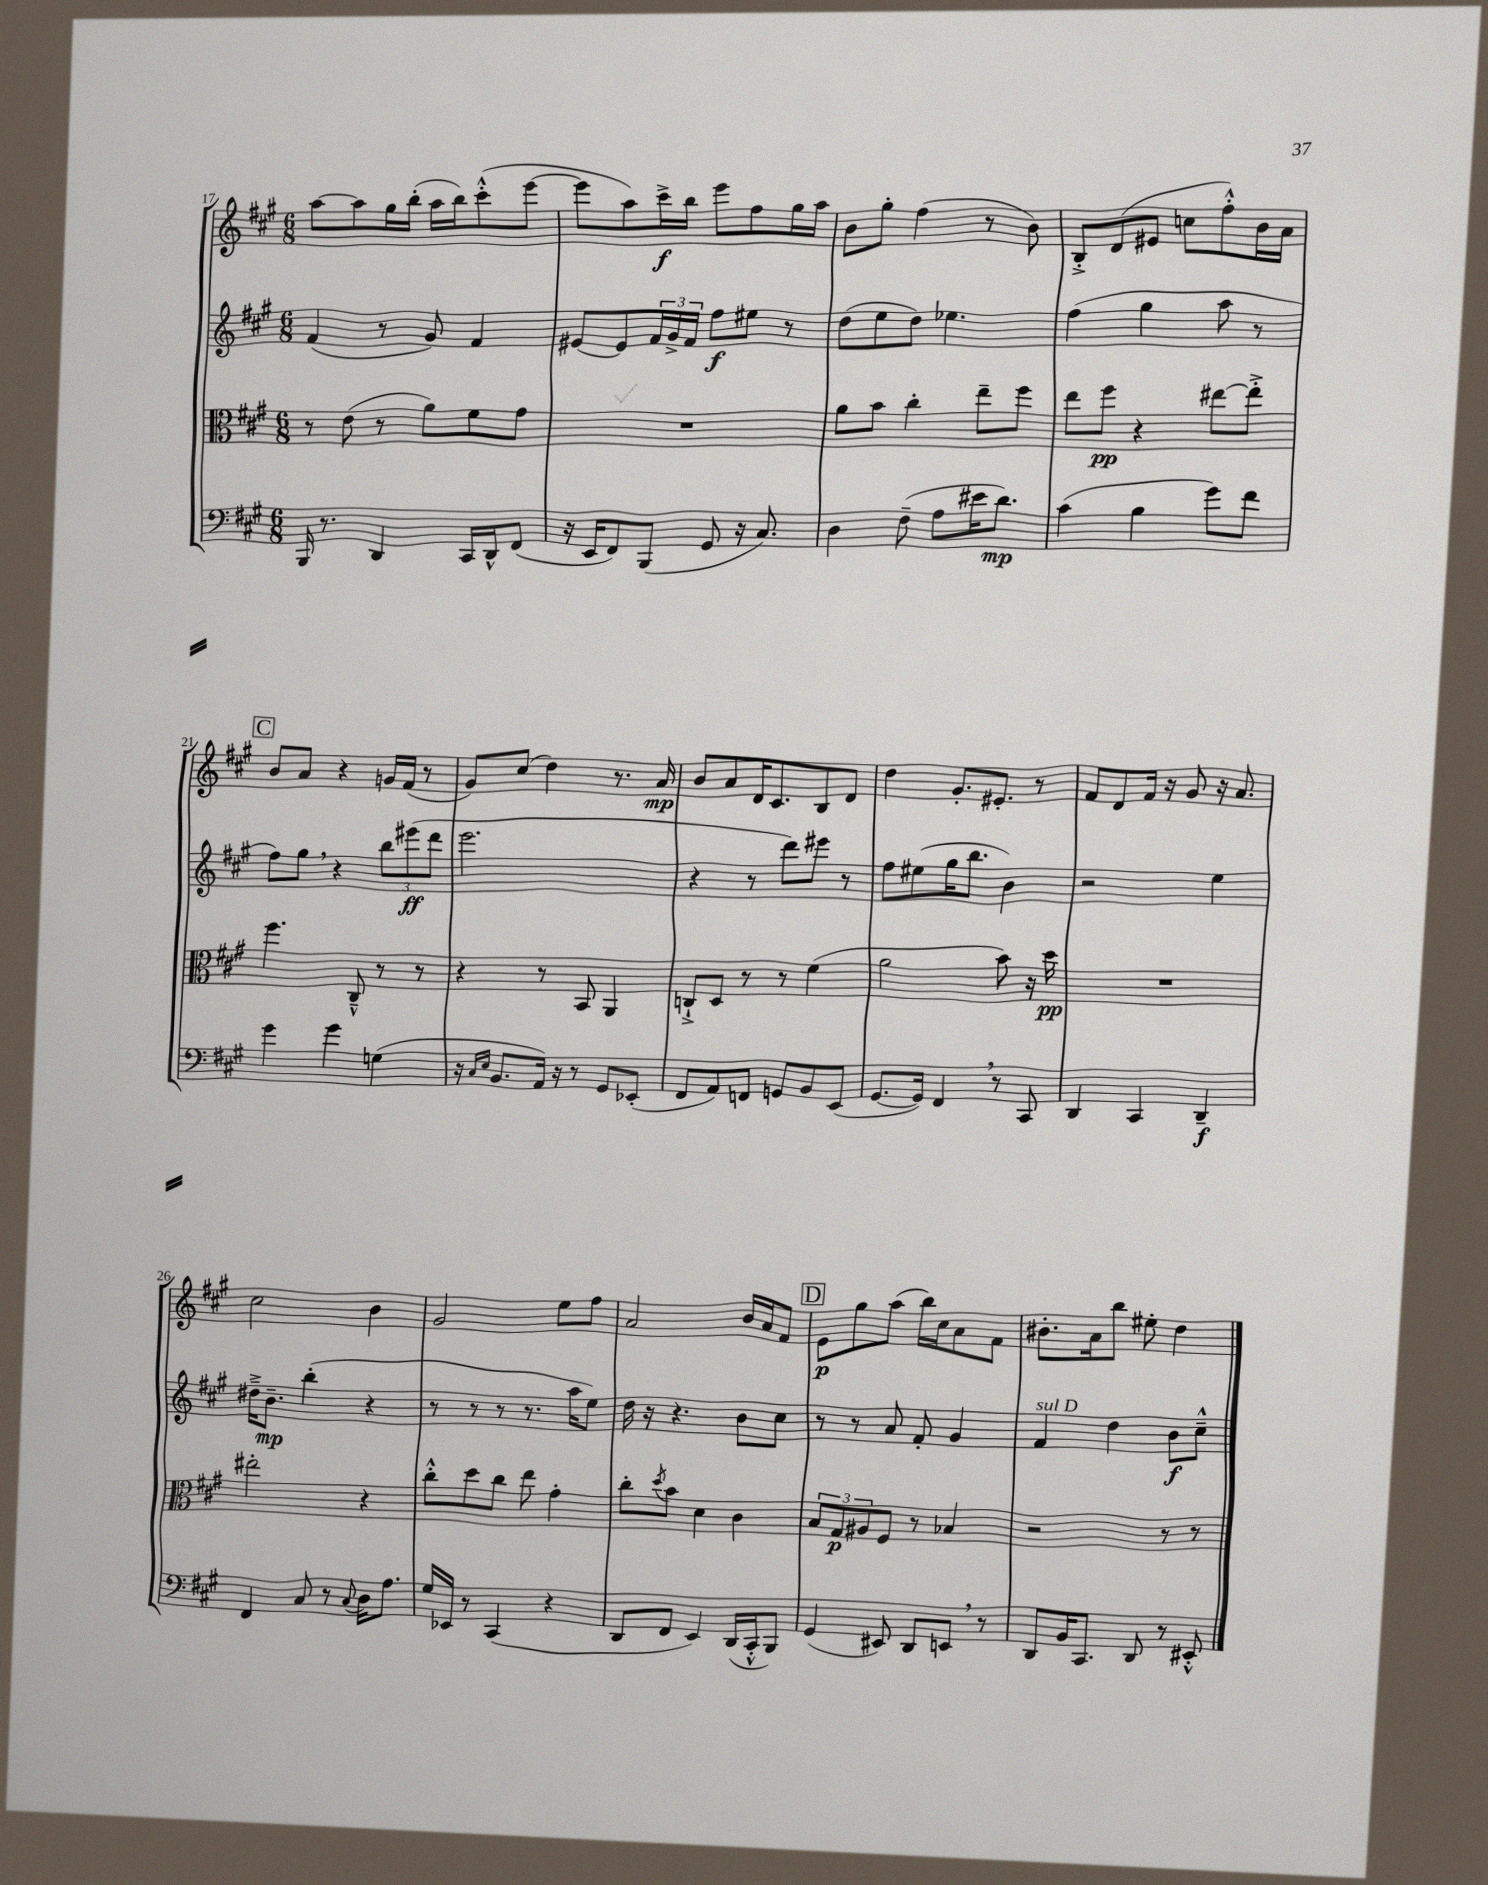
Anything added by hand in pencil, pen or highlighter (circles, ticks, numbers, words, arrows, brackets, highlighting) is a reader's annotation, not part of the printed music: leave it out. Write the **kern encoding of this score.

**kern	**dynam	**kern	**dynam	**kern	**dynam	**kern	**dynam
*part4	*part4	*part3	*part3	*part2	*part2	*part1	*part1
*staff4	*staff4	*staff3	*staff3	*staff2	*staff2	*staff1	*staff1
*clefF4	*	*clefC3	*	*clefG2	*	*clefG2	*
*k[f#c#g#]	*	*k[f#c#g#]	*	*k[f#c#g#]	*	*k[f#c#g#]	*
*M6/8	*	*M6/8	*	*M6/8	*	*M6/8	*
=17	=17	=17	=17	=17	=17	=17	=17
16BBB/	.	8r	.	(4f#/	.	[8aa\L	.
8.r	.	.	.	.	.	.	.
.	.	(8e\	.	.	.	8aa\]	.
4DD/	.	8r	.	8r	.	16gg#\L	.
.	.	.	.	.	.	(16bb'\JJ	.
.	.	8a\L)	.	8g#/)	.	16aa\LL	.
.	.	.	.	.	.	16bb\J)	.
16CC#/LL	.	8f#\	.	4f#/	.	(8ccc#'^^\	.
16DD^^/J	.	.	.	.	.	.	.
(8FF#/J	.	8g#\J	.	.	.	[8eee\J	.
=18	=18	=18	=18	=18	=18	=18	=18
16r	.	2.r	.	[8e#X/L	.	8eee\L]	.
16EE/KL	.	.	.	.	.	.	.
8FF#/)	.	.	.	8e#/]	.	8aa\)	.
(8BBB/J	.	.	.	24f#/L	.	16ccc#^\L	f
.	.	.	.	24g#^/	.	.	.
.	.	.	.	.	.	16bb\JJ	.
.	.	.	.	24f#/JJ	.	.	.
8GG#/	.	.	.	8ff#\L	f	8eee\L	.
16r	.	.	.	8ee#X\J	.	8ff#\	.
8.C#/)	.	.	.	.	.	.	.
.	.	.	.	8r	.	16gg#\L	.
.	.	.	.	.	.	16aa\JJ	.
=19	=19	=19	=19	=19	=19	=19	=19
4D\	.	8a\L	.	(8dd\L	.	8b\L	.
.	.	8b\J	.	8ee\	.	8gg#'\J	.
(8F#~\	.	4cc#'\	.	8dd\J)	.	(4ff#\	.
8A\L	.	.	.	4.ee-X\	.	.	.
16e#X\K	.	8ee~\L	.	.	.	8r	.
8.d\J)	mp	.	.	.	.	.	.
.	.	8ff#\J	.	.	.	8b\)	.
=20	=20	=20	=20	=20	=20	=20	=20
(4c#\	.	8ee\L	.	(4ff#\	.	8B'^/L	.
.	.	8ff#\J	pp	.	.	(8d/	.
4B\	.	4r	.	4gg#\	.	8e#X/J	.
.	.	.	.	.	.	8ccn\L	.
8g#\L)	.	[8ee#X\L	.	8aa\	.	8ff#'^^\)	.
8f#\J	.	8ee#'^\J]	.	8r	.	16b\L	.
.	.	.	.	.	.	16a\JJ	.
!!LO:LB:g=z
!!LO:REH:place=s1:t=C
=21	=21	=21	=21	=21	=21	=21	=21
4g#\	.	4.ff#\	.	8ff#\L)	.	8b/L	.
.	.	.	.	8gg#,\J	.	8a/J	.
4g#\	.	.	.	4r	.	4r	.
.	.	8C#~^^/	.	.	.	.	.
(4Gn\	.	8r	.	12bb\L	.	16gn/LL	.
.	.	.	.	.	.	(16f#/JJ	.
.	.	.	.	(12eee#X\	ff	.	.
.	.	8r	.	.	.	8r	.
.	.	.	.	12ddd\J	.	.	.
=22	=22	=22	=22	=22	=22	=22	=22
16r	.	4r	.	2.eee\	.	8g#/L)	.
16qqC#/LL	.	.	.	.	.	.	.
16qqE/JJ	.	.	.	.	.	.	.
8.BB/L	.	.	.	.	.	.	.
.	.	.	.	.	.	(8cc#/J	.
16AA/Jk)	.	8r	.	.	.	4dd\)	.
16r	.	.	.	.	.	.	.
8r	.	8BB/	.	.	.	.	.
8GG#/L	.	4AA/	.	.	.	8.r	.
(8EE-X'/J	.	.	.	.	.	.	.
.	.	.	.	.	.	16a/	mp
=23	=23	=23	=23	=23	=23	=23	=23
8FF#/L	.	8Cn`^/L	.	4r	.	8b/L	.
8AA/)	.	8D/J	.	.	.	8a/	.
8FFn/J	.	8r	.	8r	.	16d/K	.
.	.	.	.	.	.	8.c#/	.
8GGn/L	.	8r	.	8ddd\L)	.	.	.
8BB/	.	(4f#\	.	8eee#X\J	.	8B/	.
(8EE/J	.	.	.	8r	.	8d/J	.
=24	=24	=24	=24	=24	=24	=24	=24
[8.GG#/L	.	2a\	.	8ff#\L	.	4dd\	.
.	.	.	.	(8ee#X\	.	.	.
16GG#/Jk])	.	.	.	.	.	.	.
4FF#,/	.	.	.	16gg#\K	.	8.g#'/L	.
.	.	.	.	8.bb\J	.	.	.
.	.	.	.	.	.	8.e#X'/J	.
8r	.	8b\)	.	4b\)	.	.	.
8CC#/	.	16r	.	.	.	8r	.
.	.	16dd\	pp	.	.	.	.
=25	=25	=25	=25	=25	=25	=25	=25
4DD/	.	2.r	.	2r	.	8f#/L	.
.	.	.	.	.	.	8d/	.
4CC#/	.	.	.	.	.	16f#/Jk	.
.	.	.	.	.	.	16r	.
.	.	.	.	.	.	8g#/	.
4DD~/	f	.	.	4ee\	.	16r	.
.	.	.	.	.	.	8.a/	.
!!LO:LB:g=z
=26	=26	=26	=26	=26	=26	=26	=26
4FF#/	.	2ee#X'\	.	16dd#X~^\KL	.	2cc#\	.
.	.	.	.	8.b~\J	mp	.	.
8C#/	.	.	.	(4bb'\	.	.	.
8r	.	.	.	.	.	.	.
8qqC#/	.	.	.	.	.	.	.
16D\KL	.	4r	.	4r	.	4b\	.
8.A\J	.	.	.	.	.	.	.
=27	=27	=27	=27	=27	=27	=27	=27
16G#/LL	.	8cc#'^^\L	.	8r	.	2g#/	.
16EE-X/JJ	.	.	.	.	.	.	.
8r	.	8dd\	.	8r	.	.	.
(4CC#/	.	8cc#\J	.	8r	.	.	.
.	.	8ee\	.	8.r	.	.	.
4r	.	4g#'\	.	.	.	8ee\L	.
.	.	.	.	16aa\KL	.	.	.
.	.	.	.	8ee\J)	.	8ff#\J	.
=28	=28	=28	=28	=28	=28	=28	=28
8DD/L	.	8cc#'\L	.	16dd\	.	2a/	.
.	.	.	.	16r	.	.	.
.	.	8qdd/	.	.	.	.	.
8FF#/J	.	8b\J	.	4.r	.	.	.
4EE/)	.	4d\	.	.	.	.	.
(16DD/LL	.	4c#\	.	8b\L	.	16b/LL	.
16CC#'^^/J	.	.	.	.	.	16a/J	.
8BBB/J)	.	.	.	8cc#\J	.	8f#/J	.
!!LO:REH:place=s1:t=D
=29	=29	=29	=29	=29	=29	=29	=29
(4GG#/	.	12B/L	.	8r	.	8e\L	p
.	.	12G#/	p	.	.	.	.
.	.	.	.	8r	.	8gg#\	.
.	.	12A#X/	.	.	.	.	.
8EE#X/)	.	8F#/J	.	8a/	.	(8aa\J	.
8DD/L	.	8r	.	8f#'/	.	16bb\LL)	.
.	.	.	.	.	.	16cc#\J	.
8EEn,/J	.	4B-X/	.	4g#/	.	8a\	.
8r	.	.	.	.	.	8f#\J	.
=30	=30	=30	=30	=30	=30	=30	=30
!	!	!	!	!LO:TX:a:i:t=sul D	!	!	!
8DD/L	.	2r	.	4f#/	.	8.b#X'\L	.
16BB/K	.	.	.	.	.	.	.
8.CC#/J	.	.	.	.	.	16a\k	.
.	.	.	.	4dd\	.	8bb\J	.
8DD/	.	.	.	.	.	8ee#X'\	.
8r	.	8r	.	8b\L	f	4dd\	.
8EE#X'^^/	.	8r	.	8cc#~^^\J	.	.	.
==	==	==	==	==	==	==	==
*-	*-	*-	*-	*-	*-	*-	*-
